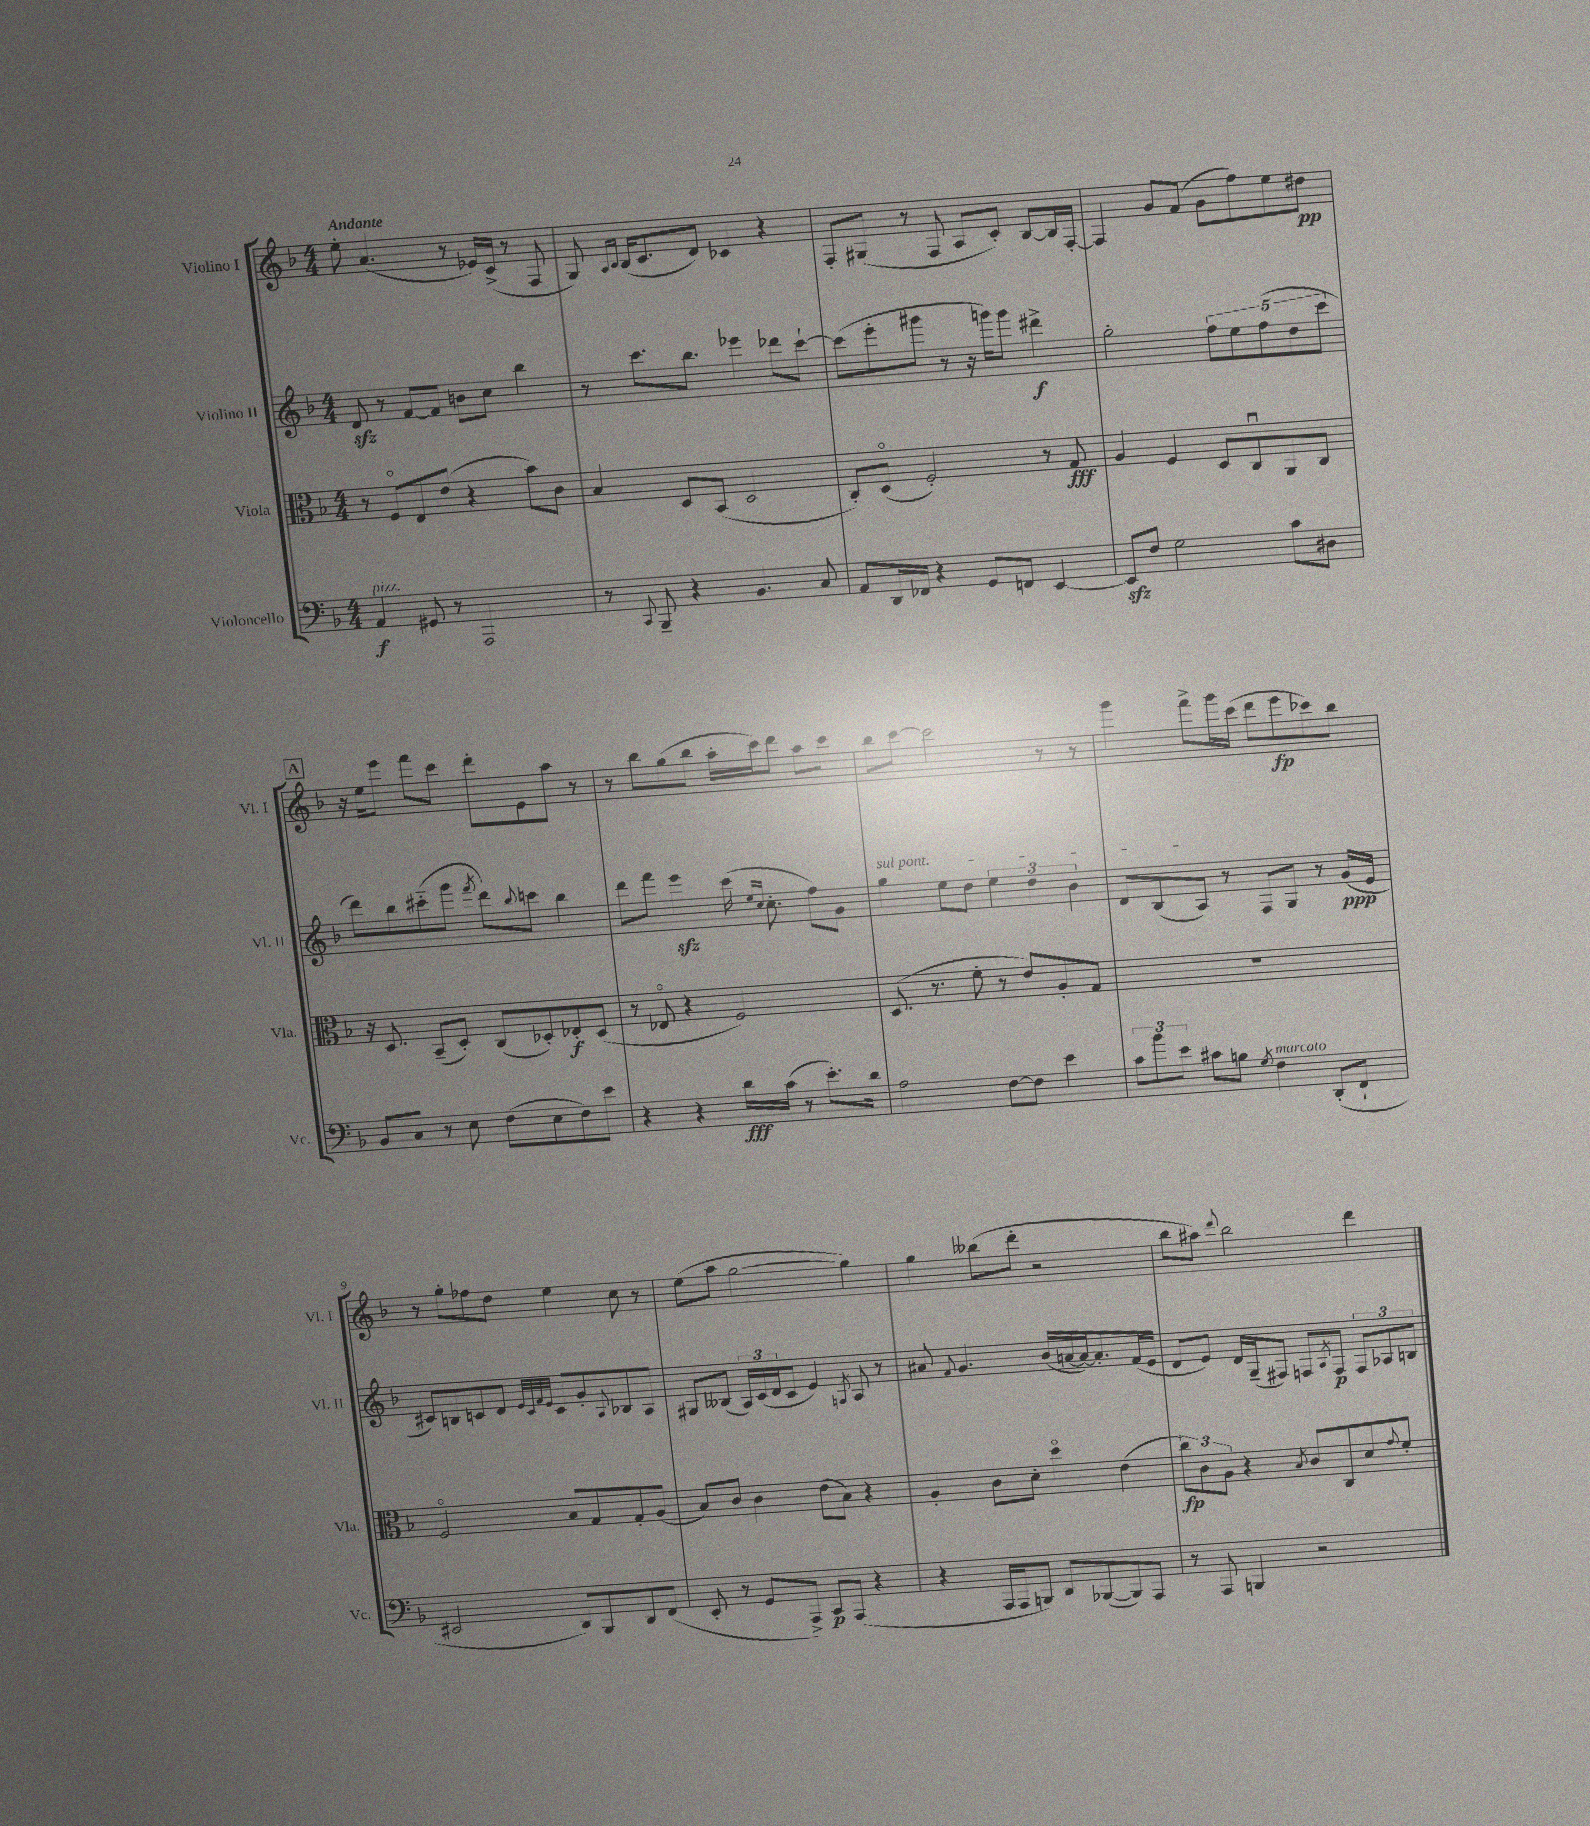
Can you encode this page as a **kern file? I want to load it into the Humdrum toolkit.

**kern	**kern	**kern	**kern
*staff4	*staff3	*staff2	*staff1
*clefF4	*clefC3	*clefG2	*clefG2
*k[b-]	*k[b-]	*k[b-]	*k[b-]
*M4/4	*M4/4	*M4/4	*M4/4
4AA	8r	8d	8ee'
.	8Fo	8r	(4.a
8GG#	8E	[8f	.
8r	(8e	8f]	.
2AAA	4r	8b	8r
.	.	8cc	16e-)
.	.	.	(16c^
.	8b-)	4bb-	8r
.	8c	.	8F
=	=	=	=
8r	4B-	8r	8G)
.	.	.	16qqA
8qqCC	.	.	16qqB-
8BBB-~	.	8.ccc	(16B-
.	.	.	8.c
4r	8D	.	.
.	.	8.bb-	.
.	(8BB-	.	8d)
4.BB-	2D	4eee-	4c-
.	.	8ddd-	4r
8C	.	[8ccc`	.
=	=	=	=
8AA	8C')	(8ccc]	8F'
16DD	(8Do	8eee'	(8G#
16FF-	.	.	.
4r	2F')	8ggg#	8r
.	.	8r	8F
8GG	.	16r	8A
.	.	16ggg)	.
8FF	.	8ggg	8c')
[4EE	8r	4ddd#^	[8B-
.	8G	.	16B-]
.	.	.	[16F'
=	=	=	=
8EE]	4A	2gg'	4F]
8F	.	.	.
2G	4F	.	8g
.	.	.	(8f
.	8D	10ff	8g
.	.	10ee	.
.	8Cu	.	8ff)
.	.	(10ff	.
8c	8AA	.	8ee
.	.	10dd	.
8D#	8C	.	8dd#
.	.	10ccc	.
=	=	=	=
8BB-	16r	8ddd)	16r
.	8.D	.	16ee
8C	.	8bb-	8eee
8r	(8BB-~	(8ccc#'~	8fff
8E	8D')	8ggg	8ccc
.	.	8qfff	.
(8F	(8C	8ddd)	8ddd'
.	.	8qqbb-	.
8E	8D-')	8ccc	8e
8F)	8E-'	4bb-	8aa
8e	(8D-	.	8r
=	=	=	=
4r	8r	8ddd	8r
.	8E-o	8fff	8bb-
4r	4r	4eee	(8gg
.	.	.	8bb-
16d	2F)	(16ccc	16aa'
.	.	16qqee	.
.	.	16qqcc	.
(16c	.	8.cc'	16ccc)
8r	.	.	8ddd
8.e')	.	8ff)	8aa
.	.	8g	8ccc
16d	.	.	.
=	=	=	=
2A	(8.D	4gg	8bb-
.	.	.	[8ccc
.	8.r	.	.
.	.	8ee	2ccc]
.	8f'	8dd	.
[8F	8r	6ee	.
8F]	8e)	.	.
.	.	6dd	.
4e	8A'	.	8r
.	.	6b-	.
.	8G	.	8r
=	=	=	=
12c	1r	8d	4ggg
12b-	.	.	.
.	.	(8B-	.
12e	.	.	.
8c#	.	8A)	8fff^
8B	.	8r	16ggg
.	.	.	(16ccc
8qG	.	.	.
4F	.	8F	8ddd
.	.	8G	8eee
(8DD'	.	8r	8ccc-)
8FF`	.	(16g	8bb-
.	.	16e	.
=	=	=	=
2EE#	2Fo	8c#)	8r
.	.	8B	8gg'
.	.	8c	8ff-
.	.	8d	8dd
.	.	32qqe	.
.	.	32qqc	.
.	.	32qqf	.
.	.	32qqe	.
8DD)	8B-	8c	4ee
8BBB-	8G	8g'	.
.	.	8qqA	.
8DD	8G'	8B-	8cc
(8FF	(8A	8A	8r
=	=	=	=
8EE'	8B-)	8G#	(8ee
8r	8c	(8B--	8aa
8GG	4c	24A)	[2gg
.	.	(24c	.
.	.	24d	.
8AAA^)	.	8c	.
8CC	(8e	4e)	.
(8AAA	8B-)	.	.
.	.	8qG	.
4r	4r	8A	4gg])
.	.	8r	.
=	=	=	=
4r	4A'	8a#	4gg
.	.	8qqf	.
.	.	4.g	.
16AAA	8c	.	(8bb--
16AAA	.	.	.
8BBB)	8d'	.	8ddd'
8DD	4ddo	(16b-	2r
.	.	[16a	.
([8BBB-	.	16a_)	.
.	.	8.a']	.
8BBB-])	(4e	.	.
8AAA	.	(16f	.
.	.	16e	.
=	=	=	=
8r	12cc)	8d	8bb-
.	12c	.	.
8AAA	.	8e)	8aa#)
.	12A	.	.
.	.	.	8qqddd
4BBB	4r	16d	2bb-
.	.	(16G~	.
.	.	8F#)	.
.	8qB-	.	.
2r	8c	8F	.
.	.	8qA	.
.	8C	8F	.
.	8d	12F	4ddd
.	.	12A-	.
.	8qqg	.	.
.	8f'	.	.
.	.	12B	.
==	==	==	==
*-	*-	*-	*-
